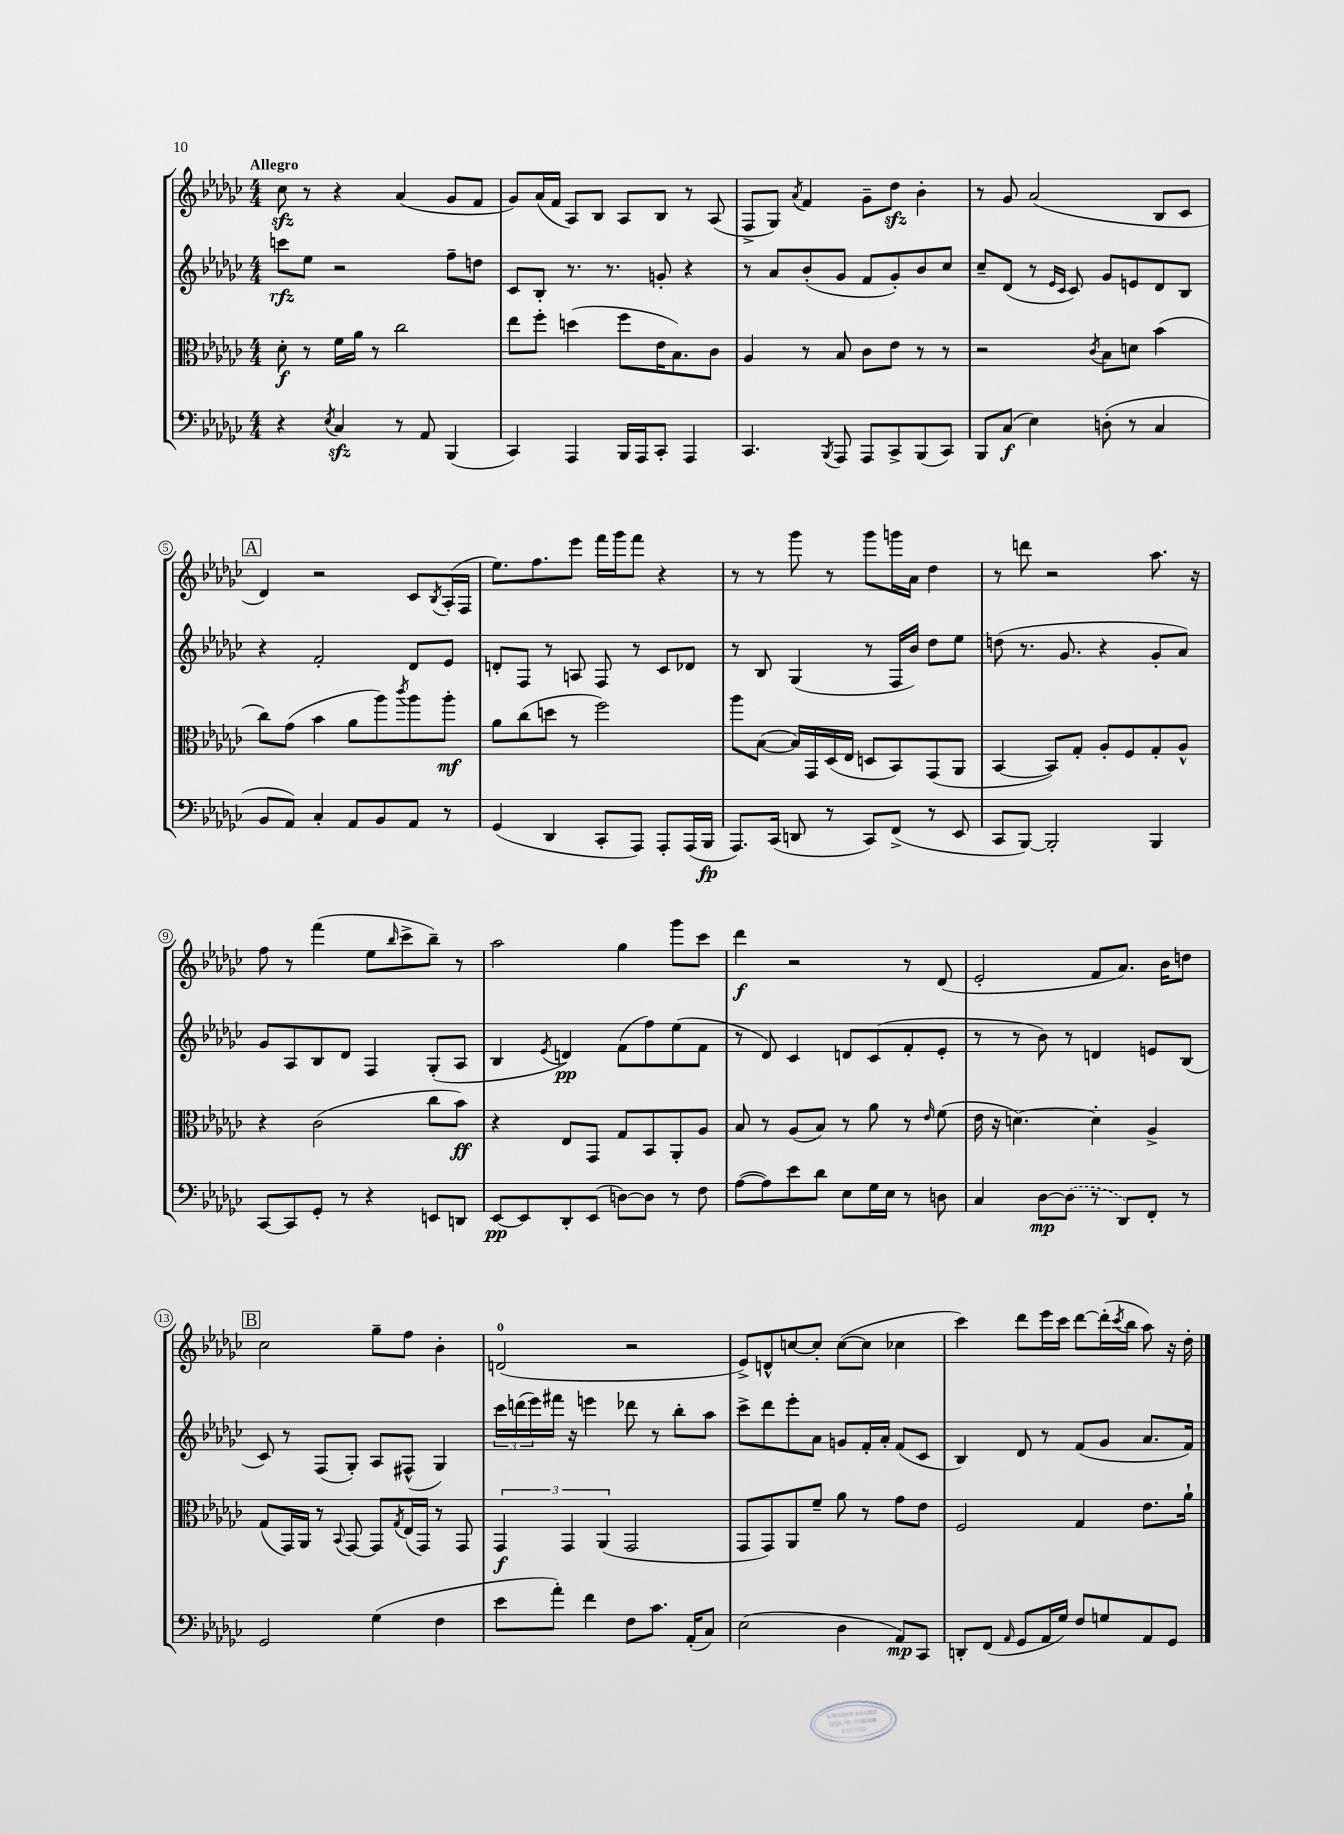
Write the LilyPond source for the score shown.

<<
\new StaffGroup <<
\new Staff = "s0" {
    \clef treble \key ges \major \numericTimeSignature \time 4/4 \tempo "Allegro"
    ces''8\sfz r8 r4 aes'4( ges'8 f'8 |
    ges'8) aes'16( f'16 aes8) bes8 aes8 bes8 r8 aes8( |
    f8-> ges8) \acciaccatura { aes'8 } f'4 ges'8-- des''8\sfz bes'4-. |
    r8 ges'8 aes'2( bes8 ces'8 |
    \mark \markup { \box "A" } des'4) r2 ces'8 \acciaccatura { bes8 } aes16-.( f16 |
    ees''8.) f''8. ees'''8 f'''16 ges'''16 f'''8 r4 |
    r8 r8 ges'''8 r8 ges'''8 g'''16 aes'16 des''4 |
    r8 d'''8 r2 aes''8. r16 |
    f''8 r8 f'''4( ees''8 \grace { bes''16 } ces'''8-> bes''8--) r8 |
    aes''2 ges''4 ges'''8 ces'''8 |
    des'''4\f r2 r8 des'8( |
    ees'2-. f'8 aes'8.) bes'16 d''8 |
    \mark \markup { \box "B" } ces''2 ges''8-- f''8 bes'4-. |
    d'2-0( r2 |
    ees'8->) d'8-^ c''8~ c''8-. c''8~( c''8 ces''4 |
    ces'''4) des'''8 ees'''16 ces'''16 des'''8~ des'''16-.( \acciaccatura { ces'''8 } bes''16 aes''8) r16 des''16-. \bar "|." |
}
\new Staff = "s1" {
    \clef treble \key ges \major \numericTimeSignature \time 4/4
    c'''8\rfz ees''8 r2 f''8-- d''8 |
    ces'8 bes8-. r8. r8. g'8-. r4 |
    r8 aes'8 bes'8-.( ges'8 f'8 ges'8-.) bes'8 ces''8 |
    ces''8-- des'8( r8 \grace { ees'16 ces'16 } ces'8) ges'8 e'8 des'8 bes8 |
    \mark \markup { \box "A" } r4 f'2-. des'8 ees'8 |
    d'8-. f8 r8 a8 f8 r8 ces'8 des'8 |
    r8 bes8 ges4( r8 f16 bes'16) des''8 ees''8 |
    d''8( r8. ges'8. r4 ges'8-. aes'8) |
    ges'8 aes8 bes8 des'8 f4 ges8-.( aes8 |
    bes4 \acciaccatura { ees'8 } d'4\pp) f'8( f''8) ees''8( f'8 |
    r8 des'8) ces'4 d'8 ces'8( f'8-. ees'8-. |
    r8 r8 bes'8) r8 d'4 e'8 bes8( |
    \mark \markup { \box "B" } ces'8) r8 f8( ges8-.) aes8 fis8-^( ges4) |
    \tuplet 3/2 { ces'''16 d'''16( ees'''16) } fis'''16 r16 e'''4 des'''8 r8 bes''8-. aes''8 |
    ces'''8-> des'''8 ees'''8-. aes'8 g'8 f'16-. aes'16-. f'8( ces'8 |
    bes4) des'8 r8 f'8( ges'8 aes'8. f'16) \bar "|." |
}
\new Staff = "s2" {
    \clef alto \key ges \major \numericTimeSignature \time 4/4
    des'8-.\f r8 f'16 aes'16 r8 ces''2 |
    ees''8 f''8-. d''4( f''8 ees'16 bes8.) ces'8 |
    aes4 r8 bes8 ces'8 ees'8 r8 r8 |
    r2 \acciaccatura { ces'8 } bes8 d'8 bes'4( |
    \mark \markup { \box "A" } ces''8) ges'8( bes'4 aes'8 aes''8) \acciaccatura { ces'''8 } aes''8 aes''8-.\mf |
    aes'8 ces''8( d''8 r8 f''2) |
    aes''8 bes8~( bes16) ges,16 des16( ees16 d8 bes,8) ges,8( aes,8 |
    bes,4~ bes,8) ges8-. aes8-. f8 ges8-. aes8-^ |
    r4 ces'2( ces''8 bes'8\ff) |
    r4 ees8 ges,8 ges8 bes,8 aes,8-. aes8 |
    bes8 r8 aes8( bes8) r8 aes'8 r8 \grace { ees'16 } f'8( |
    ees'16 r16 d'4.~) d'4-. aes4-> |
    \mark \markup { \box "B" } ges8( ges,16) aes,16 r8 \appoggiatura { bes,8 } ges,8~ ges,8 \acciaccatura { ges8 } ees16( ges,16) r8 ges,8 |
    \tuplet 3/2 { ges,4\f ges,4 aes,4( } ges,2 |
    ges,8 ges,8) aes,8 f'8-- aes'8 r8 ges'8 ees'8 |
    f2 ges4 ees'8. aes'16-! \bar "|." |
}
\new Staff = "s3" {
    \clef bass \key ges \major \numericTimeSignature \time 4/4
    r4 \acciaccatura { ees8 } ces4\sfz r8 aes,8 bes,,4( |
    ces,4) aes,,4 bes,,16 aes,,16 ces,8-. aes,,4 |
    ces,4. \acciaccatura { bes,,8 } aes,,8 aes,,8 ces,8-> bes,,8( ces,8) |
    bes,,8 ces8\f( ees4) d8-.( r8 ces4 |
    \mark \markup { \box "A" } bes,8 aes,8) ces4-. aes,8 bes,8 aes,8 r8 |
    ges,4( des,4 ces,8-. aes,,8) aes,,8-. aes,,16( bes,,16\fp |
    aes,,8.) ces,16( d,8 r8 ces,8) f,8->( r8 ees,8 |
    ces,8 bes,,8~) bes,,2-. bes,,4 |
    ces,8~ ces,8 ges,8-. r8 r4 e,8 d,8 |
    ees,8~\pp ees,8 des,8-. ees,8( d8~) d8 r8 f8 |
    aes8~( aes8) ees'8 des'8 ees8 ges16 ees16 r8 d8 |
    ces4 des8~\mp \once \slurDashed des8( r8 des,8) f,8-. r8 |
    \mark \markup { \box "B" } ges,2 ges4( f4 |
    ees'8 aes'8-.) f'4 f8 ces'8. aes,16-.( ces8) |
    ees2( des4 aes,8\mp) ces,8 |
    d,8-. f,8( \grace { aes,16 } ges,8 aes,16 ges16) f8 g8 aes,8 ges,8 \bar "|." |
}
>>
>>
\layout { \context { \Score \override BarNumber.stencil = #(make-stencil-circler 0.1 0.3 ly:text-interface::print) } }
